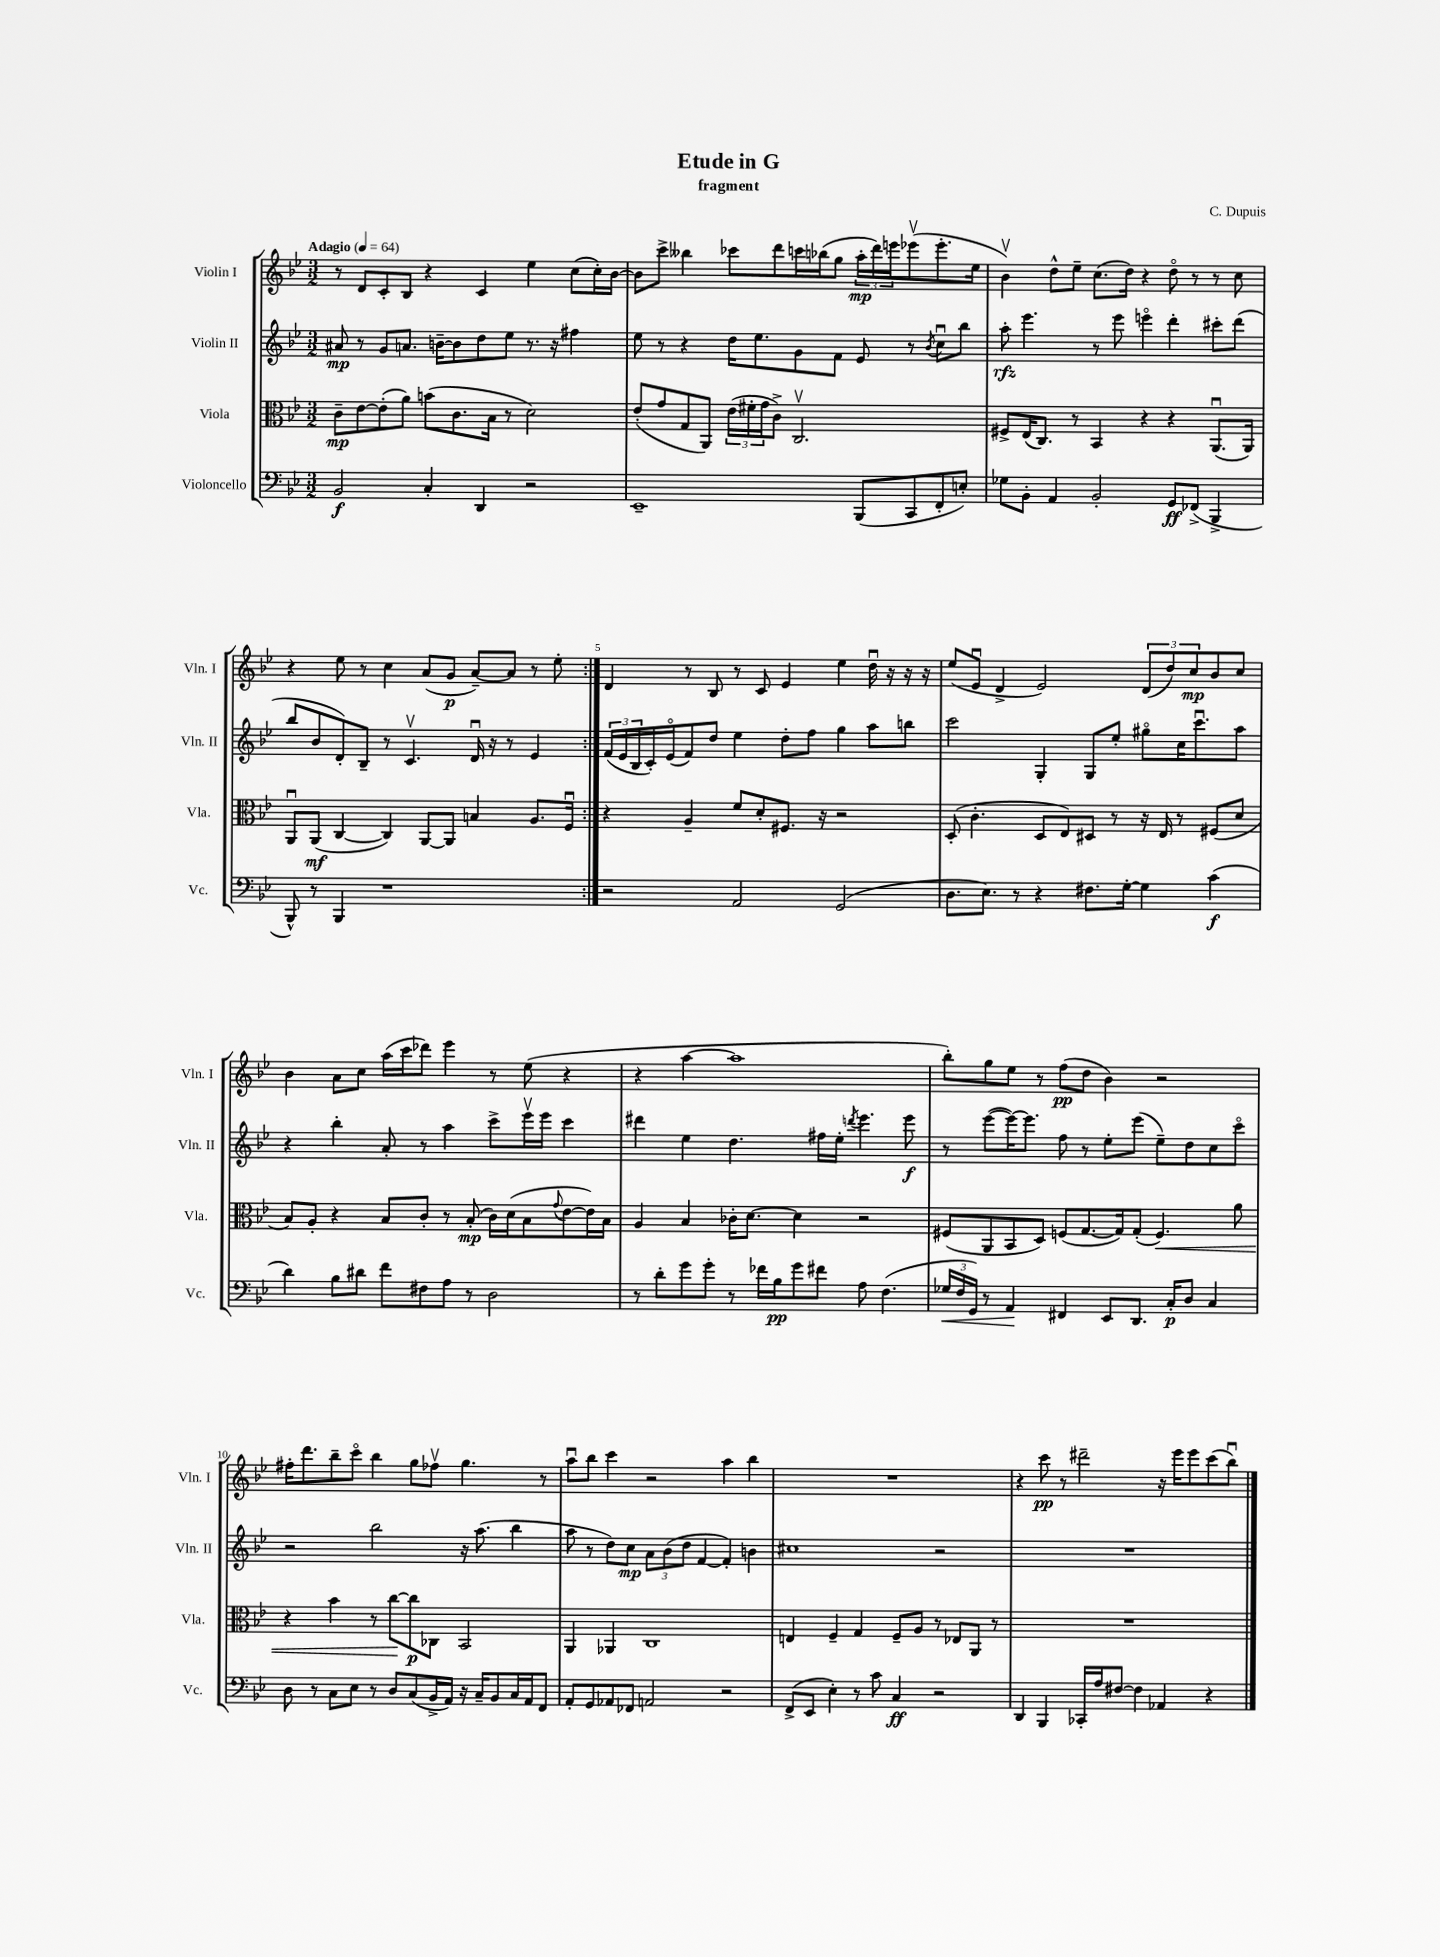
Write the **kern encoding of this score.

**kern	**kern	**kern	**kern
*staff4	*staff3	*staff2	*staff1
*clefF4	*clefC3	*clefG2	*clefG2
*k[b-e-]	*k[b-e-]	*k[b-e-]	*k[b-e-]
*M3/2	*M3/2	*M3/2	*M3/2
*MM64	*MM64	*MM64	*MM64
2BB-	8c~	8a#	8r
.	[8e-	8r	8d
.	(8e-']	8g	8c'
.	8a)	8.a	8B-
4C'	(8b	.	4r
.	.	[16b~	.
.	8.c	8b]	.
4DD	.	8dd	4c
.	16B-	.	.
.	8r	8ee-	.
2r	2d)	8.r	4ee-
.	.	16r	.
.	.	4ff#	(8cc
.	.	.	16cc')
.	.	.	[16b-
=	=	=	=
1EE-~	(8e-'	8ee-	8b-]
.	8g	8r	8ccc^
.	8G	4r	4bb--
.	8AA)	.	.
.	(24e-	16dd	8ccc-
.	24f#'	.	.
.	.	8.ee-	.
.	24g	.	.
.	8c^)	.	8ddd
.	2.Cv	8g	16ccc
.	.	.	(16bb-
.	.	8f	8gg
(8BBB-	.	8e-	24aa'
.	.	.	24ddd)
.	.	.	24eee
8CC	.	8r	(8eee-v
.	.	8qb-	.
8FF'	.	8ccu	8.eee-'
8E')	.	8bb-	.
.	.	.	16ee-
=	=	=	=
8G-	8F#^	8aa'	4b-v)
8BB-'	(16E-	4.eee-	.
.	8.C)	.	.
4AA	.	.	8dd^^
.	8r	.	8ee-~
2BB-'	4BB-	8r	(8.cc
.	.	8eee-	.
.	.	.	16dd)
.	4r	4eeeo	4r
8GG	4r	4ddd'	8ddo
(8FF-^	.	.	8r
4BBB-^	(8.AAu	8ccc#'	8r
.	.	(8ddd	8cc
.	16AA)	.	.
=	=	=	=
8BBB-^^)	8AAu	8bb-	4r
8r	(8AA	8b-	.
4BBB-	[4C	8d')	8ee-
.	.	8B-~	8r
1r	4C])	8r	4cc
.	.	4.cv	.
.	[8AA	.	(8a
.	8AA]	.	8g
.	4B	16du	[8a~)
.	.	16r	.
.	.	8r	8a]
.	8.A	4e-	8r
.	.	.	8ee-'
.	16Fu	.	.
=:|!	=:|!	=:|!	=:|!
2r	4r	(24f	4d
.	.	24e-	.
.	.	24B-	.
.	.	16c')	.
.	.	(16e-o	.
.	4A~	8f)	8r
.	.	8dd	8B-
2AA	8f	4ee-	8r
.	8d'	.	8c
.	8.F#	8dd'	4e-
.	.	8ff	.
.	16r	.	.
(2GG	2r	4gg	4ee-
.	.	8aa	16ddu
.	.	.	16r
.	.	8bb	16r
.	.	.	16r
=	=	=	=
8.D	(8D'	2ccc	(8ee-
.	4.c'	.	8e-u
8.E-)	.	.	.
.	.	.	4d^
8r	.	.	.
4r	8D	4G'	2e-)
.	8E-)	.	.
8.F#	8D#	8G	.
.	8r	8ee-'	.
[16G'	.	.	.
4G]	16r	8gg#o	(12d
.	16E-	.	.
.	.	.	12dd)
.	8r	16cc	.
.	.	.	12cc
.	.	8.cccu	.
(4c	(8F#	.	8b-
.	8d	8aa	8cc
=	=	=	=
4d)	8B-)	4r	4b-
.	8A'	.	.
8B-	4r	4bb-'	8a
8d#	.	.	8cc
8f	8B-	8a'	(16aa
.	.	.	16ccc
8F#	8c'	8r	8ddd-)
8A	8r	4aa	4eee-
8r	(8B-'	.	.
2D	16c)	8ccc^	8r
.	(16d	.	.
.	8B-	16eee-v	(8ee-
.	.	16eee-	.
.	8qqg	.	.
.	[8e-	4ccc	4r
.	16e-])	.	.
.	16B-	.	.
=	=	=	=
8r	4A	4ddd#	4r
8d'	.	.	.
8g	4B-	4ee-	[4aa
8g'	.	.	.
8r	16c-'	4.dd	1aa]
.	[8.d	.	.
16f-	.	.	.
16B-	.	.	.
8g	4d]	.	.
8f#	.	16ff#	.
.	.	16ee-'	.
.	.	8qddd	.
8A	2r	4.eee-	.
(4.F	.	.	.
.	.	8eee-	.
=	=	=	=
24G-	(8F#	8r	8bb-')
24F	.	.	.
24GG)	.	.	.
8r	8AA	([8eee-	8gg
4AA	8BB-	16eee-_)	8ee-
.	.	8.eee-]	.
.	8D)	.	8r
4FF#	(8F	8ff	(8ff
.	[8.G	8r	8dd
8EE-	.	8ee-'	4b-)
.	16G])	.	.
8.DD	(8G'	(8eee-	.
.	4.F)	8ee-~)	2r
16C'	.	.	.
8D	.	8dd	.
4C	.	8cc	.
.	8a	8ccco	.
=	=	=	=
8D	4r	2r	16ff#'
.	.	.	8.ddd
8r	.	.	.
8C	4b-	.	8bb-~
8E-	.	.	8ccco
8r	8r	2bb-	4bb-
8D	[8cc	.	.
(8C	8cc]	.	8gg
16BB-^	8C-	.	8ff-v
16AA)	.	.	.
16r	2BB-	16r	4.gg
16C~	.	(8.aa	.
8BB-	.	.	.
16C	.	4bb-	.
16AA	.	.	.
8FF	.	.	8r
=	=	=	=
8AA'	4AA	8aa	8aau
8GG	.	8r	8bb-
8AA-	4AA-	8dd)	4ccc
8FF-	.	8cc	.
2AA	1C	12a	2r
.	.	(12b-	.
.	.	12dd	.
.	.	[4f	.
2r	.	4f'])	4aa
.	.	4b	4bb-
=	=	=	=
(8FF^	4E	1cc#	1.r
8EE-	.	.	.
4E-')	4F~	.	.
8r	4G	.	.
8c	.	.	.
4C	8F~	.	.
.	8A	.	.
2r	8r	2r	.
.	8E-	.	.
.	8AA	.	.
.	8r	.	.
=	=	=	=
4DD	1.r	1.r	4r
4BBB-	.	.	8ccc
.	.	.	8r
16CC-'	.	.	2ddd#~
16A	.	.	.
[8F#	.	.	.
4F#]	.	.	.
4AA-	.	.	16r
.	.	.	16eee-
.	.	.	8eee-
4r	.	.	(8ccc
.	.	.	8bb-u)
==	==	==	==
*-	*-	*-	*-
